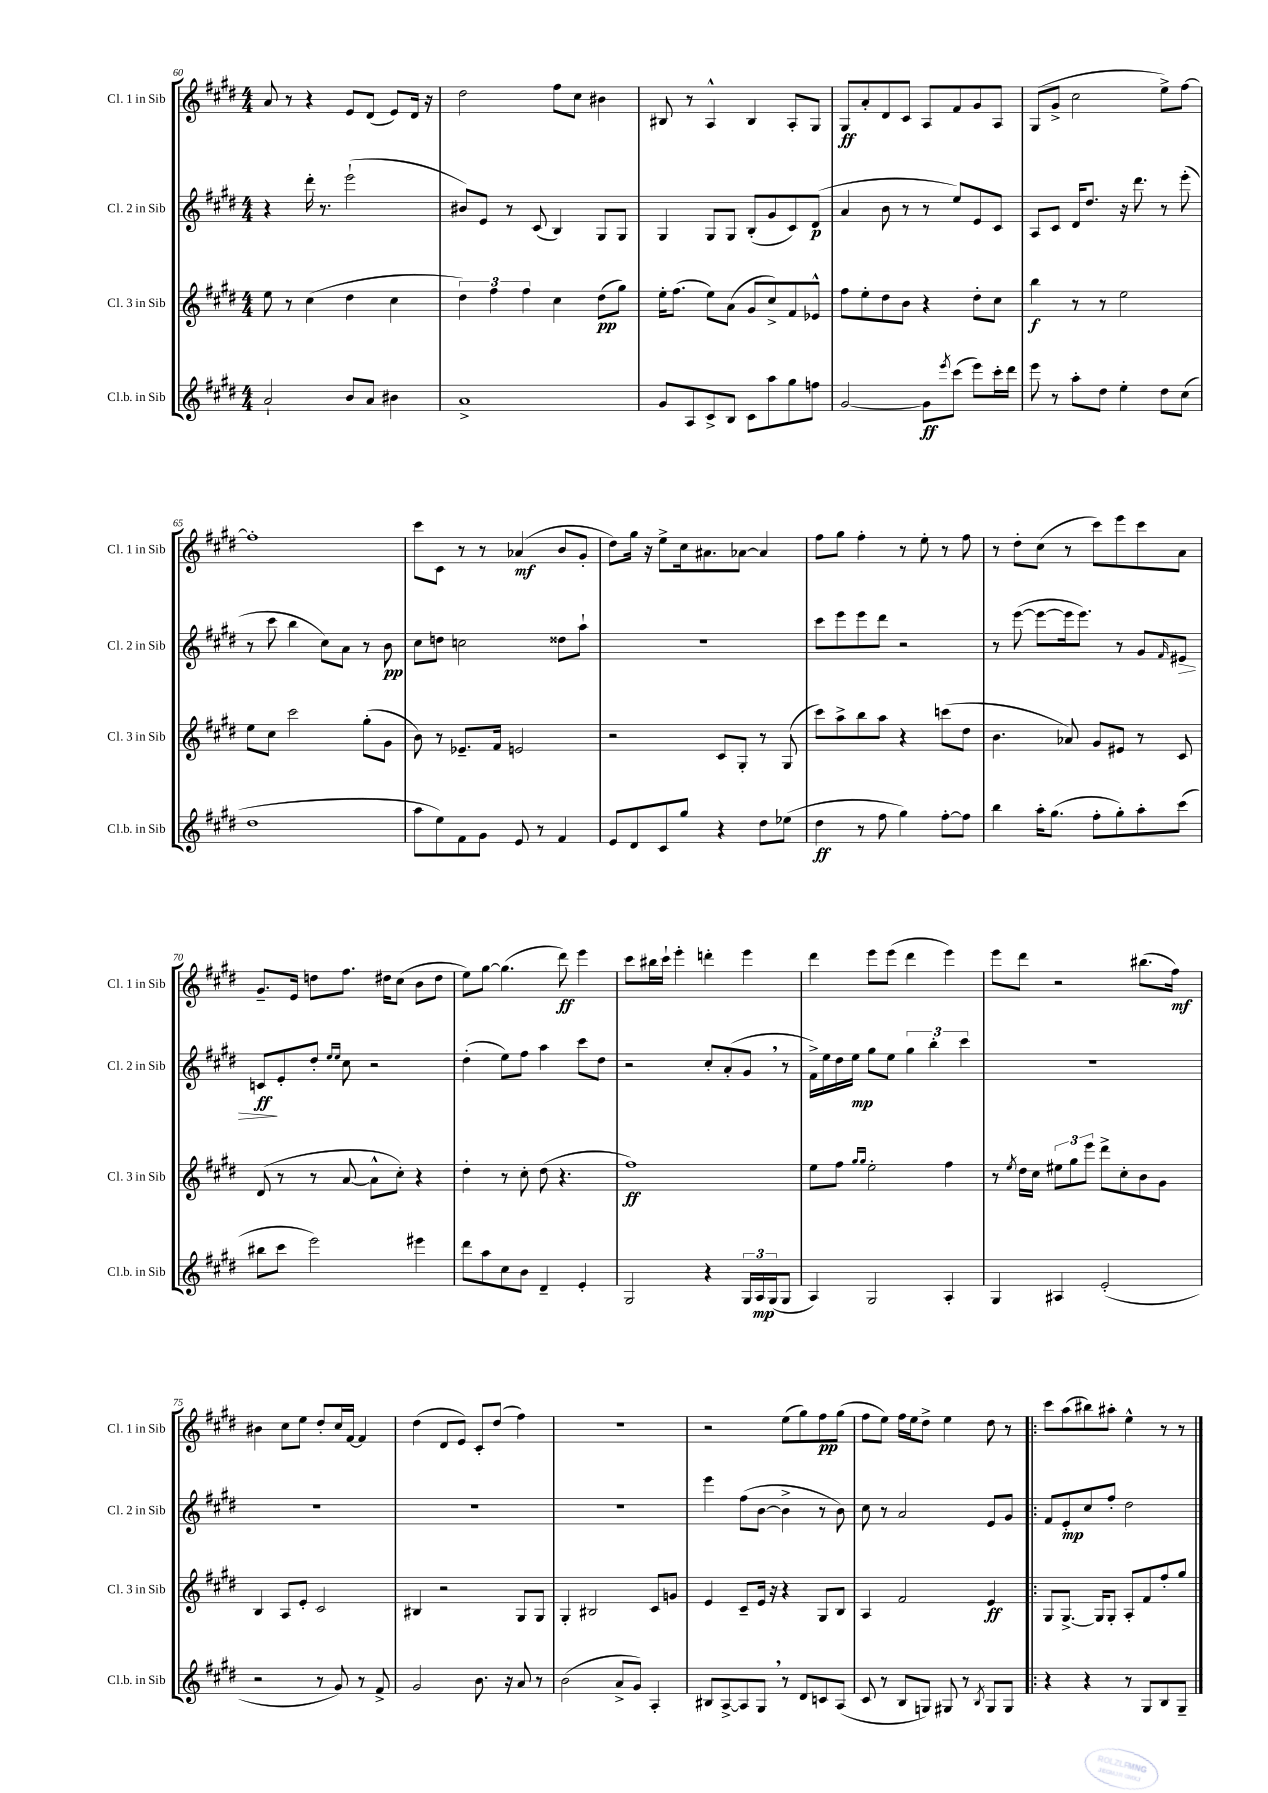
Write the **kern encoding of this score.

**kern	**dynam	**kern	**dynam	**kern	**dynam	**kern	**dynam
*part4	*part4	*part3	*part3	*part2	*part2	*part1	*part1
*staff4	*staff4	*staff3	*staff3	*staff2	*staff2	*staff1	*staff1
*I"Cl.b. in Sib	*	*I"Cl. 3 in Sib	*	*I"Cl. 2 in Sib	*	*I"Cl. 1 in Sib	*
*I'Cl.b. in Sib	*	*I'Cl. 3 in Sib	*	*I'Cl. 2 in Sib	*	*I'Cl. 1 in Sib	*
*clefG2	*	*clefG2	*	*clefG2	*	*clefG2	*
*k[f#c#g#d#]	*	*k[f#c#g#d#]	*	*k[f#c#g#d#]	*	*k[f#c#g#d#]	*
*M4/4	*	*M4/4	*	*M4/4	*	*M4/4	*
=60	=60	=60	=60	=60	=60	=60	=60
2a`/	.	8ee\	.	4r	.	8a/	.
.	.	8r	.	.	.	8r	.
.	.	(4cc#\	.	16ddd#'\	.	4r	.
.	.	.	.	8.r	.	.	.
8b/L	.	4dd#\	.	(2eee`\	.	8e/L	.
8a/J	.	.	.	.	.	(8d#/J	.
4b#X\	.	4cc#\	.	.	.	8e/L)	.
.	.	.	.	.	.	16d#/Jk	.
.	.	.	.	.	.	16r	.
=61	=61	=61	=61	=61	=61	=61	=61
1a^	.	6dd#\)	.	8b#X/L)	.	2dd#\	.
.	.	.	.	8e/J	.	.	.
.	.	6ff#\	.	.	.	.	.
.	.	.	.	8r	.	.	.
.	.	6ff#\	.	.	.	.	.
.	.	.	.	(8c#/	.	.	.
.	.	4cc#\	.	4B/)	.	8ff#\L	.
.	.	.	.	.	.	8cc#\J	.
.	.	(8dd#\L	pp	8G#/L	.	4b#X\	.
.	.	8gg#\J)	.	8G#/J	.	.	.
=62	=62	=62	=62	=62	=62	=62	=62
8g#/L	.	16ee'\KL	.	4G#/	.	8B#X/	.
.	.	(8.ff#\J	.	.	.	.	.
8A/	.	.	.	.	.	8r	.
8c#^/	.	8ee\L)	.	8G#/L	.	4A^^/	.
8B/J	.	(8a\J	.	8G#/J	.	.	.
8c#\L	.	8g#/L	.	(8B'/L	.	4B#/	.
8aa\	.	8cc#^/)	.	8g#/	.	.	.
8gg#\	.	8f#/	.	8c#/)	.	8A'/L	.
8ffn\J	.	8e-X^^/J	.	(8d#/J	p	8G#/J	.
=63	=63	=63	=63	=63	=63	=63	=63
[2g#/	.	8ff#\L	.	4a/	.	8G#/L	ff
.	.	8ee'\	.	.	.	8a'/	.
.	.	8dd#\	.	8b\	.	8d#/	.
.	.	8b\J	.	8r	.	8c#/J	.
8g#\L]	ff	4r	.	8r	.	8A/L	.
8qeee/	.	.	.	.	.	.	.
(8ccc#\J	.	.	.	8ee/L)	.	8f#/	.
8eee\L)	.	8dd#'\L	.	8e/	.	8g#/	.
16ccc#'\L	.	8cc#\J	.	8c#/J	.	8A/J	.
16ddd#\JJ	.	.	.	.	.	.	.
=64	=64	=64	=64	=64	=64	=64	=64
8eee\	.	4bb\	f	8A/L	.	(8G#/L	.
8r	.	.	.	8c#/J	.	8g#^/J	.
8aa'\L	.	8r	.	16d#/KL	.	2cc#\	.
.	.	.	.	8.dd#/J	.	.	.
8dd#\J	.	8r	.	.	.	.	.
4ee'\	.	2ee\	.	16r	.	.	.
.	.	.	.	8.ddd#\	.	.	.
8dd#\L	.	.	.	8r	.	8ee^\L)	.
(8cc#\J	.	.	.	(8eee'\	.	[8ff#\J	.
!!LO:LB:g=z
=65	=65	=65	=65	=65	=65	=65	=65
1dd#	.	8ee\L	.	8r	.	1ff#']	.
.	.	8cc#\J	.	8ccc#\	.	.	.
.	.	2ccc#\	.	4bb\	.	.	.
.	.	.	.	8cc#\L)	.	.	.
.	.	.	.	8a\J	.	.	.
.	.	(8gg#'\L	.	8r	.	.	.
.	.	8g#\J	.	8b\	pp	.	.
=66	=66	=66	=66	=66	=66	=66	=66
8aa\L	.	8b\)	.	8cc#\L	.	8ccc#\L	.
8ee\)	.	8r	.	8ddn\J	.	8c#\J	.
8f#\	.	8.e-X~/L	.	2ccn\	.	8r	.
8g#\J	.	.	.	.	.	8r	.
.	.	16f#/Jk	.	.	.	.	.
8e/	.	2en/	.	.	.	(4a-X/	mf
8r	.	.	.	.	.	.	.
4f#/	.	.	.	8dd##X\L	.	8b/L	.
.	.	.	.	8aa`\J	.	8g#'/J	.
=67	=67	=67	=67	=67	=67	=67	=67
8e/L	.	2r	.	1r	.	8dd#\L)	.
8d#/	.	.	.	.	.	16gg#\Jk	.
.	.	.	.	.	.	16r	.
8c#/	.	.	.	.	.	8ee^\L	.
8gg#/J	.	.	.	.	.	16cc#\k	.
.	.	.	.	.	.	8.a#X\	.
4r	.	8c#/L	.	.	.	.	.
.	.	8G#'/J	.	.	.	[8a-X\J	.
8dd#\L	.	8r	.	.	.	4a-/]	.
(8ee-X\J	.	(8G#/	.	.	.	.	.
=68	=68	=68	=68	=68	=68	=68	=68
4dd#\	ff	8ccc#\L)	.	8ccc#\L	.	8ff#\L	.
.	.	8aa^\	.	8eee\	.	8gg#\J	.
8r	.	8bb\	.	8eee\	.	4ff#'\	.
8ff#\	.	8aa\J	.	8ddd#\J	.	.	.
4gg#\)	.	4r	.	2r	.	8r	.
.	.	.	.	.	.	8ee'\	.
[8ff#'\L	.	(8cccn\L	.	.	.	8r	.
8ff#\J]	.	8dd#\J	.	.	.	8ff#\	.
=69	=69	=69	=69	=69	=69	=69	=69
4bb\	.	4.b\	.	8r	.	8r	.
.	.	.	.	([8eee\	.	8dd#'\L	.
16aa'\KL	.	.	.	8eee\L_	.	(8cc#\J	.
(8.gg#\J	.	.	.	.	.	.	.
.	.	8a-X/)	.	16eee\k]	.	8r	.
.	.	.	.	8.eee\J)	.	.	.
8ff#'\L	.	8g#/L	.	.	.	8ccc#\L)	.
8gg#'\)	.	8e#X/J	.	8r	.	8eee\	.
8aa'\	.	8r	.	8g#/L	.	8ccc#\	.
.	.	.	.	16qqf#/	.	.	.
!	!	!	!	!	!LO:HP:b	!	!
(8ccc#\J	.	8c#/	.	8e#X/J	>	8a\J	.
!!LO:LB:g=z
=70	=70	=70	=70	=70	=70	=70	=70
8bb#X\L	.	(8d#/	.	8cn/L	ff	8.g#~/L	.
8ccc#\J	.	8r	.	8e'/	]	.	.
.	.	.	.	.	.	16e/Jk	.
2eee\)	.	8r	.	8dd#'/J	.	8ddn\L	.
.	.	.	.	16qqee/LL	.	.	.
.	.	.	.	16qqee/JJ	.	.	.
.	.	[8a/	.	8cc#\	.	8.ff#\J	.
.	.	8a^^\L]	.	2r	.	.	.
.	.	.	.	.	.	16dd#X\KL	.
.	.	8cc#'\J)	.	.	.	(8cc#\J	.
4eee#X\	.	4r	.	.	.	8b\L	.
.	.	.	.	.	.	8dd#\J	.
=71	=71	=71	=71	=71	=71	=71	=71
8ddd#\L	.	4dd#'\	.	(4dd#'\	.	8ee\L)	.
8aa\	.	.	.	.	.	[8gg#\J	.
8cc#\	.	8r	.	8ee\L)	.	(4.gg#\]	.
8b\J	.	8cc#'\	.	8ff#\J	.	.	.
4d#~/	.	(8dd#\	.	4aa\	.	.	.
.	.	4.r	.	.	.	8ddd#\)	ff
4e'/	.	.	.	8ccc#\L	.	4eee\	.
.	.	.	.	8dd#\J	.	.	.
=72	=72	=72	=72	=72	=72	=72	=72
2G#/	.	1ff#)	ff	2r	.	8ccc#\L	.
.	.	.	.	.	.	16bb#X\L	.
.	.	.	.	.	.	16ccc#`\JJ	.
.	.	.	.	.	.	4eee'\	.
4r	.	.	.	8cc#'/L	.	4dddn'\	.
.	.	.	.	(8a'/	.	.	.
24G#/LL	.	.	.	8g#,/J	.	4eee\	.
24A/	mp	.	.	.	.	.	.
(24G#/J	.	.	.	.	.	.	.
8G#/J	.	.	.	8r	.	.	.
=73	=73	=73	=73	=73	=73	=73	=73
4A/)	.	8ee\L	.	16f#^\LL)	.	4ddd#\	.
.	.	.	.	16ee\	.	.	.
.	.	8ff#\J	.	16dd#\	.	.	.
.	.	.	.	16ee\JJ	mp	.	.
.	.	16qqgg#/LL	.	.	.	.	.
.	.	16qqgg#/JJ	.	.	.	.	.
2G#/	.	2ee'\	.	8gg#\L	.	8eee\L	.
.	.	.	.	8ee\J	.	(8eee\J	.
.	.	.	.	6gg#\	.	4ddd#\	.
.	.	.	.	6bb'\	.	.	.
4A'/	.	4ff#\	.	.	.	4eee\)	.
.	.	.	.	6ccc#\	.	.	.
=74	=74	=74	=74	=74	=74	=74	=74
4G#/	.	8r	.	1r	.	8eee\L	.
.	.	8qee/	.	.	.	.	.
.	.	16dd#\LL	.	.	.	8ddd#\J	.
.	.	16cc#\JJ	.	.	.	.	.
4A#X/	.	12ee#X\L	.	.	.	2r	.
.	.	12gg#\	.	.	.	.	.
.	.	12eee\J	.	.	.	.	.
(2e'/	.	8ddd#^\L	.	.	.	.	.
.	.	8cc#'\	.	.	.	.	.
.	.	8b\	.	.	.	(8.bb#X\L	.
.	.	8g#\J	.	.	.	.	.
.	.	.	.	.	.	16ff#\Jk)	mf
!!LO:LB:g=z
=75	=75	=75	=75	=75	=75	=75	=75
2r	.	4B/	.	1r	.	4b#X\	.
.	.	8A/L	.	.	.	8cc#\L	.
.	.	8e'/J	.	.	.	8ee\J	.
8r	.	2c#/	.	.	.	8dd#'/L	.
8g#/)	.	.	.	.	.	16cc#/L	.
.	.	.	.	.	.	[16f#/JJ	.
8r	.	.	.	.	.	4f#/]	.
8f#^/	.	.	.	.	.	.	.
=76	=76	=76	=76	=76	=76	=76	=76
2g#/	.	4B#X/	.	1r	.	(4dd#\	.
.	.	2r	.	.	.	8d#/L	.
.	.	.	.	.	.	8e/J)	.
8.b\	.	.	.	.	.	8c#'/L	.
.	.	.	.	.	.	(8dd#/J	.
16r	.	.	.	.	.	.	.
8a/	.	8G#/L	.	.	.	4ff#\)	.
8r	.	8G#/J	.	.	.	.	.
=77	=77	=77	=77	=77	=77	=77	=77
(2b\	.	4G#'/	.	1r	.	1r	.
.	.	2B#X/	.	.	.	.	.
8a^/L	.	.	.	.	.	.	.
8g#/J)	.	.	.	.	.	.	.
4A'/	.	8c#/L	.	.	.	.	.
.	.	8gn/J	.	.	.	.	.
=78	=78	=78	=78	=78	=78	=78	=78
8B#X/L	.	4e/	.	4eee\	.	2r	.
[8A^/	.	.	.	.	.	.	.
8A/]	.	8c#~/L	.	(8ff#\L	.	.	.
8G#,/J	.	16e/Jk	.	[8b\J	.	.	.
.	.	16r	.	.	.	.	.
8r	.	4r	.	4b^\]	.	(8ee\L	.
8d#/L	.	.	.	.	.	8gg#\)	.
8cn/	.	8G#/L	.	8r	.	8ff#\	pp
(8A/J	.	8B/J	.	8b\)	.	(8gg#\J	.
=79	=79	=79	=79	=79	=79	=79	=79
8c#/	.	4A/	.	8cc#\	.	8ff#\L	.
8r	.	.	.	8r	.	8ee\J)	.
8B/L	.	2f#/	.	2a/	.	16ff#\LL	.
.	.	.	.	.	.	16ee\J	.
8Gn/J)	.	.	.	.	.	8dd#^\J	.
8G#X/	.	.	.	.	.	4ee\	.
8r	.	.	.	.	.	.	.
8qB/	.	.	.	.	.	.	.
8G#/L	.	4e/	ff	8e/L	.	8dd#\	.
8G#/J	.	.	.	8g#/J	.	8r	.
=80!|:	=80!|:	=80!|:	=80!|:	=80!|:	=80!|:	=80!|:	=80!|:
4r	.	8G#/L	.	8f#/L	.	8ccc#\L	.
.	.	[8.G#^/J	.	8e'/	mp	(8aa\	.
4r	.	.	.	8cc#/	.	8bb#X\)	.
.	.	16G#/KL]	.	.	.	.	.
.	.	8G#'/J	.	8ff#'/J	.	8aa#X'\J	.
8r	.	8A'/L	.	2dd#\	.	4ee^^\	.
8G#/L	.	8f#/	.	.	.	.	.
8B/	.	8ff#'/	.	.	.	8r	.
8G#~/J	.	8gg#/J	.	.	.	8r	.
==	==	==	==	==	==	==	==
*-	*-	*-	*-	*-	*-	*-	*-
